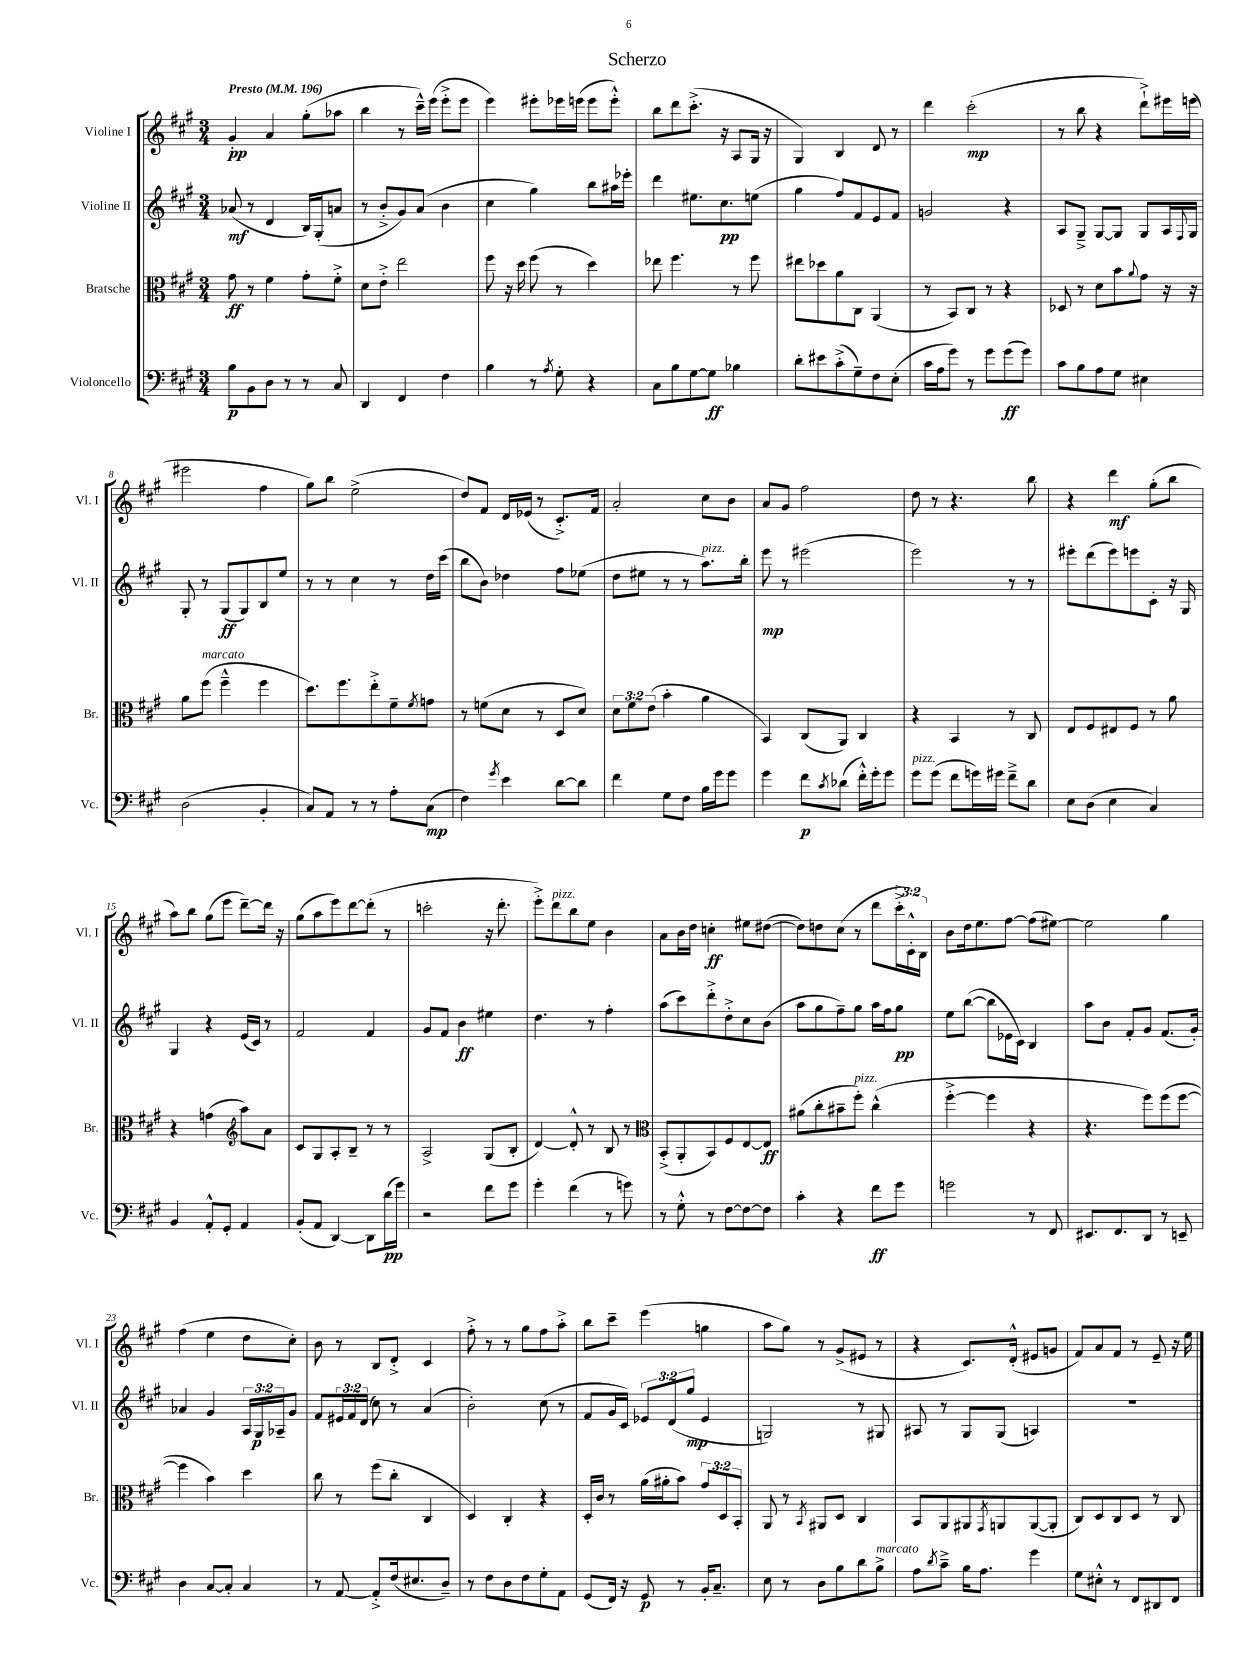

**kern	**kern	**kern	**kern
*staff4	*staff3	*staff2	*staff1
*clefF4	*clefC3	*clefG2	*clefG2
*k[f#c#g#]	*k[f#c#g#]	*k[f#c#g#]	*k[f#c#g#]
*M3/4	*M3/4	*M3/4	*M3/4
*MM196	*MM196	*MM196	*MM196
8B\L	8g#\	(8a-/	4g#'/
8BB\	8r	8r	.
8D\J	4f#\	4d/	4a/
8r	.	.	.
8r	8g#'\L	16B/LL)	(8gg#'\L
.	.	(16G#'/J	.
8C#/	8f#'^\J	8a/J	8aa-\J
=	=	=	=
4DD/	8d\L	8r	4bb\
.	8e'^\J	8b'^/L	.
4FF#/	2ee\	8g#/)	8r
.	.	(8a/J	16ccc#~^^\LL)
.	.	.	(16eee\JJ
4F#\	.	4b\	8eee'^\L
.	.	.	8eee\J
=	=	=	=
4B\	8ff#\	4cc#\	4eee\)
.	16r	.	.
.	16dd\	.	.
8r	(8ff#\	4gg#\)	8eee#'\L
8qA/	.	.	.
8G#'\	8r	.	16eee-\L
.	.	.	(16eee\JJ
4r	4dd\)	8bb\L	8eee\L
.	.	16aa#\L	8eee'^^\J)
.	.	16eee-'\JJ	.
=	=	=	=
8C#\L	8ee-\	4ddd\	8bb\L
8B\	4.ff#\	.	8ddd\
[8G#\	.	8.ee#\L	(8.ccc#'^\J
8G#\]J	.	.	.
.	.	8.cc#\	16r
4B-\	8r	.	8A/L
.	8ff#\	(8ee\J	16G#/Jk
.	.	.	16r
=	=	=	=
8d'\L	8ee#\L	4gg#\	4G#/)
8e#\	8dd-\	.	.
(8c#'^\	8a\	8ff#/L)	4B/
8G#~\)	8C#\J	8f#/	.
8F#\	(4AA/	8e/	8d/
(8E'\J	.	8f#/J	8r
=	=	=	=
16c#\LL	8r	2g/	4ddd\
16A\J	.	.	.
8g#\J)	8BB/L)	.	.
8r	8C#/J	.	(2ccc#'\
8g#\L	8r	.	.
(8g#\	4r	4r	.
8g#\J)	.	.	.
=	=	=	=
8c#\L	8D-/	8A/L	8r
8B\	8r	8G#~^/J	8bb\
8A\	8d\L	[8G#/L	4r
8G#\J	8b\	8G#/]J	.
.	8qqa/	.	.
4E#\	8g#\J	8G#/L	8ddd`^\L)
.	16r	16A/L	16eee#\L
.	.	8qqF#/	.
.	16r	16G#/JJ	(16eee\JJ
=	=	=	=
(2D\	8a\L	8G#'/	2eee#\
.	(8ff#\J	8r	.
.	4ff#~^^\	(8G#/L	.
.	.	8G#/)	.
4BB'/	4ff#\	8B/	4ff#\
.	.	8ee/J	.
=	=	=	=
8C#/L)	8.dd\L)	8r	8gg#\L)
8AA/J	.	8r	8bb\J
.	8.ff#\	.	.
8r	.	4cc#\	(2ee^\
8r	8ee'^\	.	.
8A'\L	8f#~\	8r	.
.	8qf#/	.	.
(8C#\J	8g\J	16dd\LL	.
.	.	(16ccc#\JJ	.
=	=	=	=
4F#\)	8r	8bb\L	8dd/L)
.	(8f\L	8b\J)	8f#/J
8qg#/	.	.	.
4e\	8d\J	4dd-\	16d/LL
.	.	.	(16e-/JJ
.	8r	.	8r
[8d\L	8D/L	8ff#\L	8.c#'^/L)
8d\]J	8d/J)	(8ee-\J	.
.	.	.	16f#/Jk
=	=	=	=
4f#\	12d\L	8dd\L	2a'/
.	12f#\	.	.
.	.	8ee#\J	.
.	(12e\J	.	.
8G#\L	4b'\	8r	.
8F#\J	.	8r	.
16B\LL	4a\	8.aa\L)	8cc#\L
16g#\J	.	.	.
8g#\J	.	.	8b\J
.	.	16bb'\Jk	.
=	=	=	=
4g#\	4BB/)	8eee\	8a/L
.	.	8r	8g#/J
8f#\L	(8C#/L	(2eee#\	2ff#\
8qc#/	.	.	.
(8d-\J	8AA/J)	.	.
16f#'^^\LL)	4C#/	.	.
16g#'\J	.	.	.
8g#\J	.	.	.
=	=	=	=
8g#\L	4r	2eee\)	8dd\
(8g#\J	.	.	8r
8f#\L	4BB/	.	4.r
16g\L)	.	.	.
16g#\JJ	.	.	.
8f#~^\L	8r	8r	.
8d\J	8C#/	8r	8bb\
=	=	=	=
8E\L	8E/L	8eee#'\L	4r
(8D\J	8F#/	(8ddd\	.
4E\	8E#/	8eee#\)	4ddd\
.	8F#/J	8eee\	.
4C#/)	8r	8c#'\J	(8gg#'\L
.	8a\	16r	8bb\J
.	.	16G#/	.
=	=	=	=
4BB/	4r	4G#/	8aa\L)
.	.	.	8bb\J
8AA'^^/L	(4g\	4r	(8gg#\L
8GG#'/J	.	.	8eee\J
*	*clefG2	*	*
4AA/	8aa\L)	(16e/LL	[8ddd~\L)
.	.	16c#/JJ)	.
.	8a\J	8r	16ddd\]Jk
.	.	.	16r
=	=	=	=
(8BB'/L	8c#/L	2f#/	(8gg#\L
8AA/J	8G#/	.	8aa\
[4DD/)	8A'/	.	8eee\)
.	8B~/J	.	[8ddd\
8DD\]L	8r	4f#/	(8ddd'\]J
(16d\L	8r	.	8r
16g#\JJ)	.	.	.
=	=	=	=
2r	2A^/	8g#/L	2ccc'\
.	.	8f#/J	.
.	.	4b\	.
8f#\L	(8G#/L	4ee#\	16r
.	.	.	8.ddd'\
8g#\J	8B'/J	.	.
=	=	=	=
4g#'\	[4d/)	4.dd\	8eee'^\L)
.	.	.	8ddd\
(4f#\	8d'^^/]	.	8bb\
.	8r	8r	8ee\J
8r	8B/	4ff#'\	4b\
8g\)	8r	.	.
=	=	=	=
*	*clefC3	*	*
8r	(8BB'^/L	(8aa\L	8a\L
8G#'^^\	8AA'/	8ccc#\)	16b\L
.	.	.	16dd\JJ
8r	8BB/)	8ddd'^\	4cc'\
[8F#\L	8F#/	8dd'^\	.
8F#\_	[8E/	8cc#\	8ee#\L
8F#\]J	8E/]J	(8b\J	([8dd#\J
=	=	=	=
4c#'\	(8a#\L	8aa\L	8dd#\]L)
.	8cc#'\	8gg#\	8dd\
4r	8b#~\	8ff#~\)	(8cc#\J
.	8ff#'\J)	8gg#\J	8r
8f#\L	(4cc#^^\	16aa\LL	8ddd\L
.	.	16ff#\J	.
8g#\J	.	8gg#\J	24ccc#'^\L
.	.	.	24c#'^^\)
.	.	.	24B\JJ
=	=	=	=
2g\	[4ff#'^\	8ee\L	8b\L
.	.	([8bb\J	16dd\k
.	.	.	8.ee\
.	4ff#\]	8bb\]L	.
.	.	16e-\L	[8ff#\J
.	.	16c#\JJ)	.
8r	4r	4B/	(8ff#\]L
8FF#/	.	.	[8ee#\J)
=	=	=	=
8.EE#/L	4.r	8aa\L	2ee#\]
.	.	8b\J	.
8.FF#/	.	.	.
.	.	8f#'/L	.
8DD/J	8ff#\L)	8g#/J	.
8r	(8ff#\	(8.f#/L	4gg#\
8EE~/	[8ff#\J	.	.
.	.	16g#'/Jk)	.
=	=	=	=
4D\	4ff#\]	4a-/	(4ff#\
[8C#/L	4b\)	4g#/	4ee\
8C#'/]J	.	.	.
4C#/	4dd\	24A/LL	8dd\L
.	.	24G#/	.
.	.	24A-~/J	.
.	.	8g#/J	8cc#'\J)
=	=	=	=
8r	8cc#\	8f#/L	8b\
[8AA/	8r	24e#/L	8r
.	.	24f#/	.
.	.	(24d/JJ	.
8AA'^/]L	(8ff#\L	8cc#\)	8B/L
(16F#/k	8cc#'\J	8r	8d'^/J
8.E#/	.	.	.
.	4C#/	(4a/	4c#/
8D~/J)	.	.	.
=	=	=	=
8r	4D/)	2b'\)	8ff#'^\
8F#\L	.	.	8r
8D\	4C#'/	.	8r
8F#\	.	.	8gg#\L
8G#'\	4r	(8cc#\	8ff#\
8AA\J	.	8r	8aa'^\J
=	=	=	=
(8GG#/L	16D'/LL	8f#/L	8bb\L
.	16c#/JJ	.	.
16FF#/Jk)	8r	16g#/L	8ccc#~\J
16r	.	16c#/JJ)	.
8GG#/	(16a\LL	12e-/L	(4eee\
.	16a#'\J	.	.
.	.	(12d/	.
8r	8b\J)	.	.
.	.	12gg#/J	.
16BB'/LK	12g#/L	4e-/	4gg\
8.C#~/J	.	.	.
.	12D/	.	.
.	12BB'/J	.	.
=	=	=	=
8E\	8AA/	2G/)	8aa\L
8r	8r	.	8gg#\J)
.	8qBB/	.	.
8D\L	8AA#/L	.	8r
8B\	8D/J	.	(8g#^/L
8d\	4C#/	8r	8e#/J
8B^\J	.	8G#/	8r
=	=	=	=
8A\L	8BB/L	8A#/	4r
8qd/	.	.	.
8c#~^\J	8AA/	8r	.
16B\LK	8AA#/	8G#/L	8.c#/L)
8.A\J	.	.	.
.	8qGG#/	.	.
.	8AA/	(8G#/J	.
.	.	.	(16d'^^/Jk
4g#\	([8AA/	4A/)	8e#/L
.	8AA'/]J	.	8g/J
=	=	=	=
8G#\L	8C#/L)	2.r	8f#/L)
8E#'^^\J	8D/	.	8a/
8r	8C#/	.	8f#/J
8FF#/L	8D/J	.	8r
8DD#/	8r	.	8e~/
8FF#/J	8C#/	.	16r
.	.	.	16ee\
==	==	==	==
*-	*-	*-	*-
